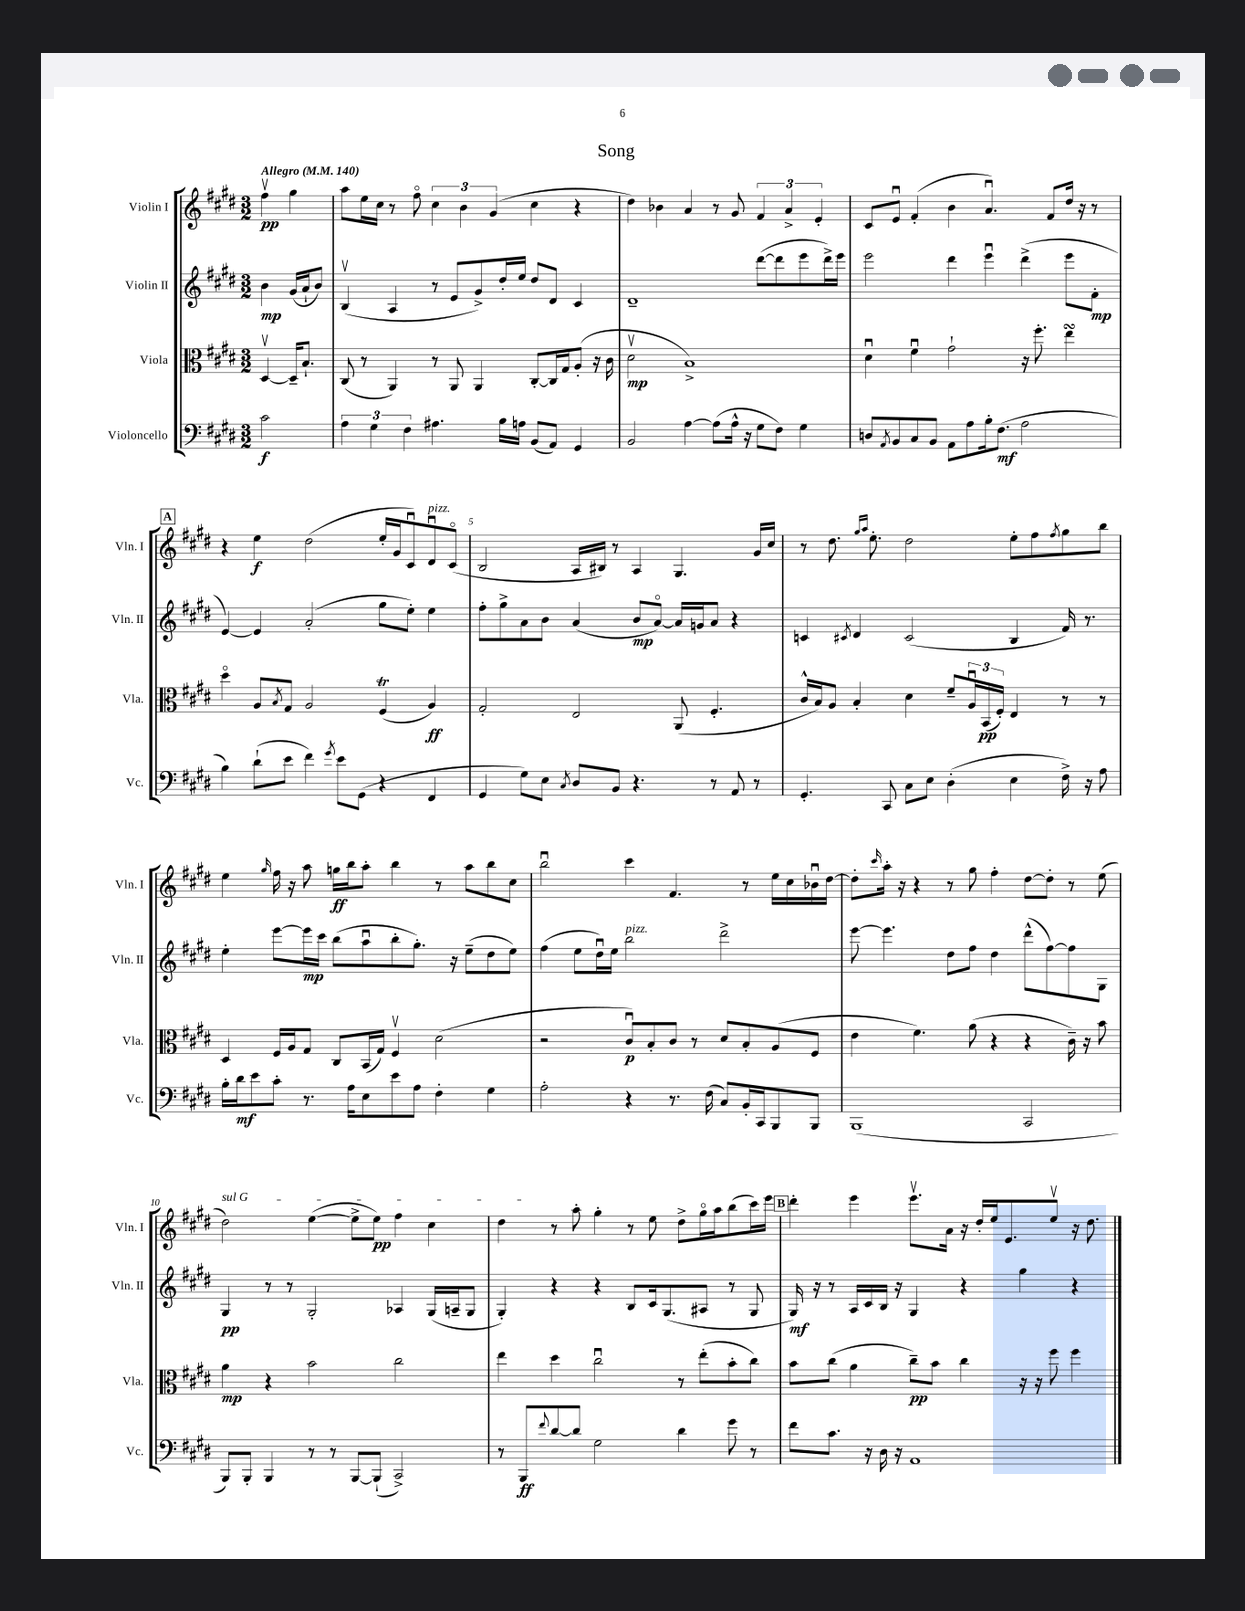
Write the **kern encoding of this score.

**kern	**dynam	**kern	**dynam	**kern	**dynam	**kern	**dynam
*part4	*part4	*part3	*part3	*part2	*part2	*part1	*part1
*staff4	*staff4	*staff3	*staff3	*staff2	*staff2	*staff1	*staff1
*I"Violoncello	*	*I"Viola	*	*I"Violin II	*	*I"Violin I	*
*I'Vc.	*	*I'Vla.	*	*I'Vln. II	*	*I'Vln. I	*
*clefF4	*	*clefC3	*	*clefG2	*	*clefG2	*
*k[f#c#g#d#]	*	*k[f#c#g#d#]	*	*k[f#c#g#d#]	*	*k[f#c#g#d#]	*
*M3/2	*	*M3/2	*	*M3/2	*	*M3/2	*
*MM140	*	*MM140	*	*MM140	*	*MM140	*
=	=	=	=	=	=	=	=
!	!	!	!	!	!	!LO:TX:a:B:t=Allegro	!
2c#\	f	[4D#v/	.	4b\	mp	4ff#v\	pp
.	.	16D#~/KL]	.	(16g#/LL	.	4gg#\	.
.	.	8.B`/J	.	16a`/J	.	.	.
.	.	.	.	8b/J)	.	.	.
=1	=1	=1	=1	=1	=1	=1	=1
6A\	.	(8C#/	.	(4Bv/	.	8aa\L	.
.	.	8r	.	.	.	16ee\L	.
6G#\	.	.	.	.	.	.	.
.	.	.	.	.	.	16cc#\JJ	.
.	.	4AA/)	.	4A/	.	8r	.
6F#\	.	.	.	.	.	.	.
.	.	.	.	.	.	8ff#\	.
4.A#X\	.	8r	.	8r	.	6cc#\	.
.	.	8AA/	.	8e/L	.	.	.
.	.	.	.	.	.	6b\	.
.	.	4AA/	.	8g#^/)	.	.	.
.	.	.	.	.	.	(6g#/	.
16B\LL	.	.	.	16dd#'/L	.	.	.
16An\JJ	.	.	.	16ee/JJ	.	.	.
(8BB/L	.	[8C#'/L	.	8dd#/L	.	4cc#\	.
8AA/J)	.	16C#/L]	.	8d#/J	.	.	.
.	.	16G#/J	.	.	.	.	.
4GG#/	.	(8A'/J	.	4c#/	.	4r	.
.	.	16r	.	.	.	.	.
.	.	16c#\	.	.	.	.	.
=2	=2	=2	=2	=2	=2	=2	=2
2BB/	.	2d#v\	mp	1d#~	.	4dd#\)	.
.	.	.	.	.	.	4b-X\	.
[4A\	.	1B^)	.	.	.	4a/	.
(8A\L]	.	.	.	.	.	8r	.
16A^^\Jk	.	.	.	.	.	8g#/	.
16r	.	.	.	.	.	.	.
8G#\L	.	.	.	([8ddd#\L	.	6f#/	.
8F#\J)	.	.	.	8ddd#\]	.	.	.
.	.	.	.	.	.	6a^/	.
4G#\	.	.	.	8eee\	.	.	.
.	.	.	.	.	.	6e'/	.
.	.	.	.	16ddd#^\L)	.	.	.
.	.	.	.	16eee\JJ	.	.	.
=3	=3	=3	=3	=3	=3	=3	=3
8Dn/L	.	4d#u\	.	2eee\	.	8c#/L	.
8qAA/	.	.	.	.	.	.	.
8BB/	.	.	.	.	.	8eu/J	.
8C#/	.	4f#u\	.	.	.	(4f#'/	.
8BB/J	.	.	.	.	.	.	.
8AA\L	.	2g#`\	.	4ddd#\	.	4b\	.
8A\	.	.	.	.	.	.	.
16B'\k	.	.	.	4eeeu\	.	4.au/)	.
(8.F#\J	mf	.	.	.	.	.	.
2A\	.	16r	.	(4ddd#^\	.	.	.
.	.	8.ff#'\	.	.	.	.	.
.	.	.	.	.	.	8f#/L	.
.	.	4eesSSs\	.	8eee\L	.	16dd#/Jk	.
.	.	.	.	.	.	16r	.
.	.	.	.	8f#'\J	mp	8r	.
!!LO:LB:g=z
!!LO:REH:place=s1:t=A
=4	=4	=4	=4	=4	=4	=4	=4
4B\)	.	4dd#\	.	[4e/)	.	4r	.
(8d#`\L	.	8A/L	.	4e/]	.	4ee\	f
.	.	8qB/	.	.	.	.	.
8e\J	.	8G#/J	.	.	.	.	.
4f#\)	.	2A/	.	(2a'/	.	(2dd#\	.
8qg#/	.	.	.	.	.	.	.
8e\L	.	.	.	.	.	.	.
(8GG#\J	.	.	.	.	.	.	.
4r	.	(4F#T/	.	8gg#\L	.	16ee'/LL	.
.	.	.	.	.	.	16g#/J	.
.	.	.	.	8ee'\J)	.	8c#u/)	.
!	!	!	!	!	!	!LO:TX:a:i:t=pizz.	!
4FF#/	.	4A/)	ff	4ee\	.	8d#u/	.
.	.	.	.	.	.	(8c#/J	.
=5	=5	=5	=5	=5	=5	=5	=5
4GG#/	.	2G#'/	.	8ff#'\L	.	2B/	.
.	.	.	.	8gg#^\	.	.	.
8G#\L)	.	.	.	8a\	.	.	.
8E\J	.	.	.	8b\J	.	.	.
8qC#/	.	.	.	.	.	.	.
8D#/L	.	2E/	.	(4a/	.	16A/LL	.
.	.	.	.	.	.	16B#X/JJ)	.
8BB/J	.	.	.	.	.	8r	.
4.r	.	.	.	8b/L	mp	4A/	.
.	.	.	.	[8a/J)	.	.	.
.	.	(8AA/	.	16a/LL]	.	4.G#/	.
.	.	.	.	16gn/J	.	.	.
8r	.	4.F#'/	.	8a/J	.	.	.
8AA/	.	.	.	4r	.	.	.
8r	.	.	.	.	.	16g#/LL	.
.	.	.	.	.	.	16cc#/JJ	.
=6	=6	=6	=6	=6	=6	=6	=6
4.GG#'/	.	16c#^^/LL	.	4cn/	.	8r	.
.	.	16B/J)	.	.	.	.	.
.	.	8A/J	.	.	.	8.dd#\	.
.	.	.	.	8qc#X/	.	.	.
.	.	4B'/	.	4d#/	.	.	.
.	.	.	.	.	.	16qqgg#/LL	.
.	.	.	.	.	.	16qqaa/JJ	.
.	.	.	.	.	.	8.ee'\	.
8CC#/	.	.	.	.	.	.	.
8C#\L	.	4d#\	.	(2c#/	.	2dd#\	.
8E\J	.	.	.	.	.	.	.
(4D#'\	.	8f#~/L	.	.	.	.	.
.	.	24Au/L	.	.	.	.	.
.	.	(24BB/	pp	.	.	.	.
.	.	24F#'/JJ)	.	.	.	.	.
4E\	.	4E/	.	4B/	.	8ee'\L	.
.	.	.	.	.	.	8ff#\	.
.	.	.	.	.	.	8qff#/	.
16F#^\)	.	8r	.	16f#/)	.	8gg#\	.
16r	.	.	.	8.r	.	.	.
8A\	.	8r	.	.	.	8bb\J	.
!!LO:LB:g=z
=7	=7	=7	=7	=7	=7	=7	=7
16B'\LL	.	4D#/	.	4ee'\	.	4ee\	.
16d#\J	mf	.	.	.	.	.	.
8e\	.	.	.	.	.	.	.
.	.	.	.	.	.	16qqgg#/	.
8c#'\J	.	16F#/LL	.	[8eee\L	.	16ff#\	.
.	.	16A/J	.	.	.	16r	.
8.r	.	8G#/J	.	16eee\L]	mp	8aa\	.
.	.	.	.	16ccc#\JJ	.	.	.
.	.	8C#/L	.	(8bb\L	.	16ggn\LL	ff
16A\KL	.	.	.	.	.	16bb\J	.
8E\	.	(16BB/L	.	8aau\	.	8aa'\J	.
.	.	16G#/JJ)	.	.	.	.	.
8e\	.	4F#v/	.	8bb'\	.	4bb\	.
8A\J	.	.	.	8.gg#'\J)	.	.	.
4F#'\	.	(2d#\	.	.	.	8r	.
.	.	.	.	16r	.	.	.
.	.	.	.	(8ee~\L	.	8aa\L	.
4G#\	.	.	.	8dd#\	.	8bb\	.
.	.	.	.	8ee\J)	.	8cc#\J	.
=8	=8	=8	=8	=8	=8	=8	=8
2A'\	.	2r	.	(4ff#\	.	2bbu\	.
.	.	.	.	8ee\L	.	.	.
.	.	.	.	16dd#u\L)	.	.	.
.	.	.	.	16ee\JJ	.	.	.
!	!	!	!	!LO:TX:a:i:t=pizz.	!	!	!
4r	.	8c#u/L)	p	2bb\	.	4ccc#\	.
.	.	8B'/	.	.	.	.	.
8.r	.	8c#/J	.	.	.	4.f#/	.
.	.	8r	.	.	.	.	.
(16F#\	.	.	.	.	.	.	.
8C#/L)	.	8d#/L	.	2ddd#^\	.	.	.
16BB'/L	.	8B'/	.	.	.	8r	.
16CC#/J	.	.	.	.	.	.	.
8BBB/	.	(8A/	.	.	.	16ee\LL	.
.	.	.	.	.	.	16cc#\	.
8BBB/J	.	8F#/J	.	.	.	16b-Xu\	.
.	.	.	.	.	.	[16dd#\JJ	.
=9	=9	=9	=9	=9	=9	=9	=9
(1BBB	.	4e\	.	[8eee\	.	8dd#'\L]	.
.	.	.	.	.	.	16qqccc#/	.
.	.	.	.	4.eee\]	.	16aa'\Jk	.
.	.	.	.	.	.	16r	.
.	.	4.f#\)	.	.	.	4r	.
.	.	.	.	8dd#\L	.	8r	.
.	.	(8a\	.	8ff#\J	.	8gg#\	.
.	.	4r	.	4dd#\	.	4ff#'\	.
2CC#/	.	4r	.	(8ddd#^^\L	.	[8dd#\L	.
.	.	.	.	[8ff#\)	.	8dd#'\J]	.
.	.	16c#~\)	.	8ff#\]	.	8r	.
.	.	16r	.	.	.	.	.
.	.	8b\	.	8G#\J	.	(8ee\	.
!!LO:LB:g=z
=10	=10	=10	=10	=10	=10	=10	=10
!	!	!	!	!	!	!LO:TX:a:i:t=sul G	!
8BBB/L)	.	4a\	mp	4G#/	pp	2dd#\)	.
8BBB'/J	.	.	.	.	.	.	.
4BBB/	.	4r	.	8r	.	.	.
.	.	.	.	8r	.	.	.
8r	.	2b\	.	2G#'/	.	([4ee\	.
8r	.	.	.	.	.	.	.
[8BBB/L	.	.	.	.	.	8ee^\L]	.
(8BBB`/J]	.	.	.	.	.	8ee\J)	pp
2CC#^/)	.	2cc#\	.	4A-X/	.	4ff#\	.
.	.	.	.	(16G#/LL	.	4cc#\	.
.	.	.	.	16An~/J	.	.	.
.	.	.	.	8G#/J	.	.	.
=11	=11	=11	=11	=11	=11	=11	=11
8r	.	4ee\	.	4G#'/)	.	4dd#\	.
8BBB/L	ff	.	.	.	.	.	.
8qqf#/	.	.	.	.	.	.	.
[8d#/	.	4dd#\	.	4r	.	8r	.
8d#/J]	.	.	.	.	.	8aa'\	.
2G#\	.	2cc#u\	.	4r	.	4gg#'\	.
.	.	.	.	8B/L	.	8r	.
.	.	.	.	16c#/k	.	8ee\	.
.	.	.	.	(8.G#/	.	.	.
4d#\	.	8r	.	.	.	8dd#^\L	.
.	.	(8ee'\L	.	8A#X/J	.	16gg#\L	.
.	.	.	.	.	.	16aa\J	.
8g#\	.	8b'\	.	8r	.	(8bb\	.
8r	.	8cc#\J)	.	8G#/	.	16ccc#\L)	.
.	.	.	.	.	.	16eee\JJ	.
!!LO:REH:place=s1:t=B
=12	=12	=12	=12	=12	=12	=12	=12
8f#\L	.	8b\L	.	16G#/)	mf	4ddd#'\	.
.	.	.	.	16r	.	.	.
8.c#\J	.	(8cc#\J	.	8r	.	.	.
.	.	4a\	.	16A/LL	.	4eee\	.
16r	.	.	.	16c#/	.	.	.
16D#\	.	.	.	16B/JJ	.	.	.
16r	.	.	.	16r	.	.	.
1AA	.	8cc#~\L)	pp	4G#/	.	8.eeev\L	.
.	.	8b\J	.	.	.	.	.
.	.	.	.	.	.	16a\Jk	.
.	.	4cc#\	.	4r	.	16r	.
.	.	.	.	.	.	16dd#'/LL	.
.	.	.	.	.	.	16ee/J	.
.	.	.	.	.	.	8.e/	.
.	.	16r	.	4gg#\	.	.	.
.	.	16r	.	.	.	.	.
.	.	8ff#\	.	.	.	8eev/J	.
.	.	4ff#\	.	4r	.	16r	.
.	.	.	.	.	.	8.dd#\	.
==	==	==	==	==	==	==	==
*-	*-	*-	*-	*-	*-	*-	*-
